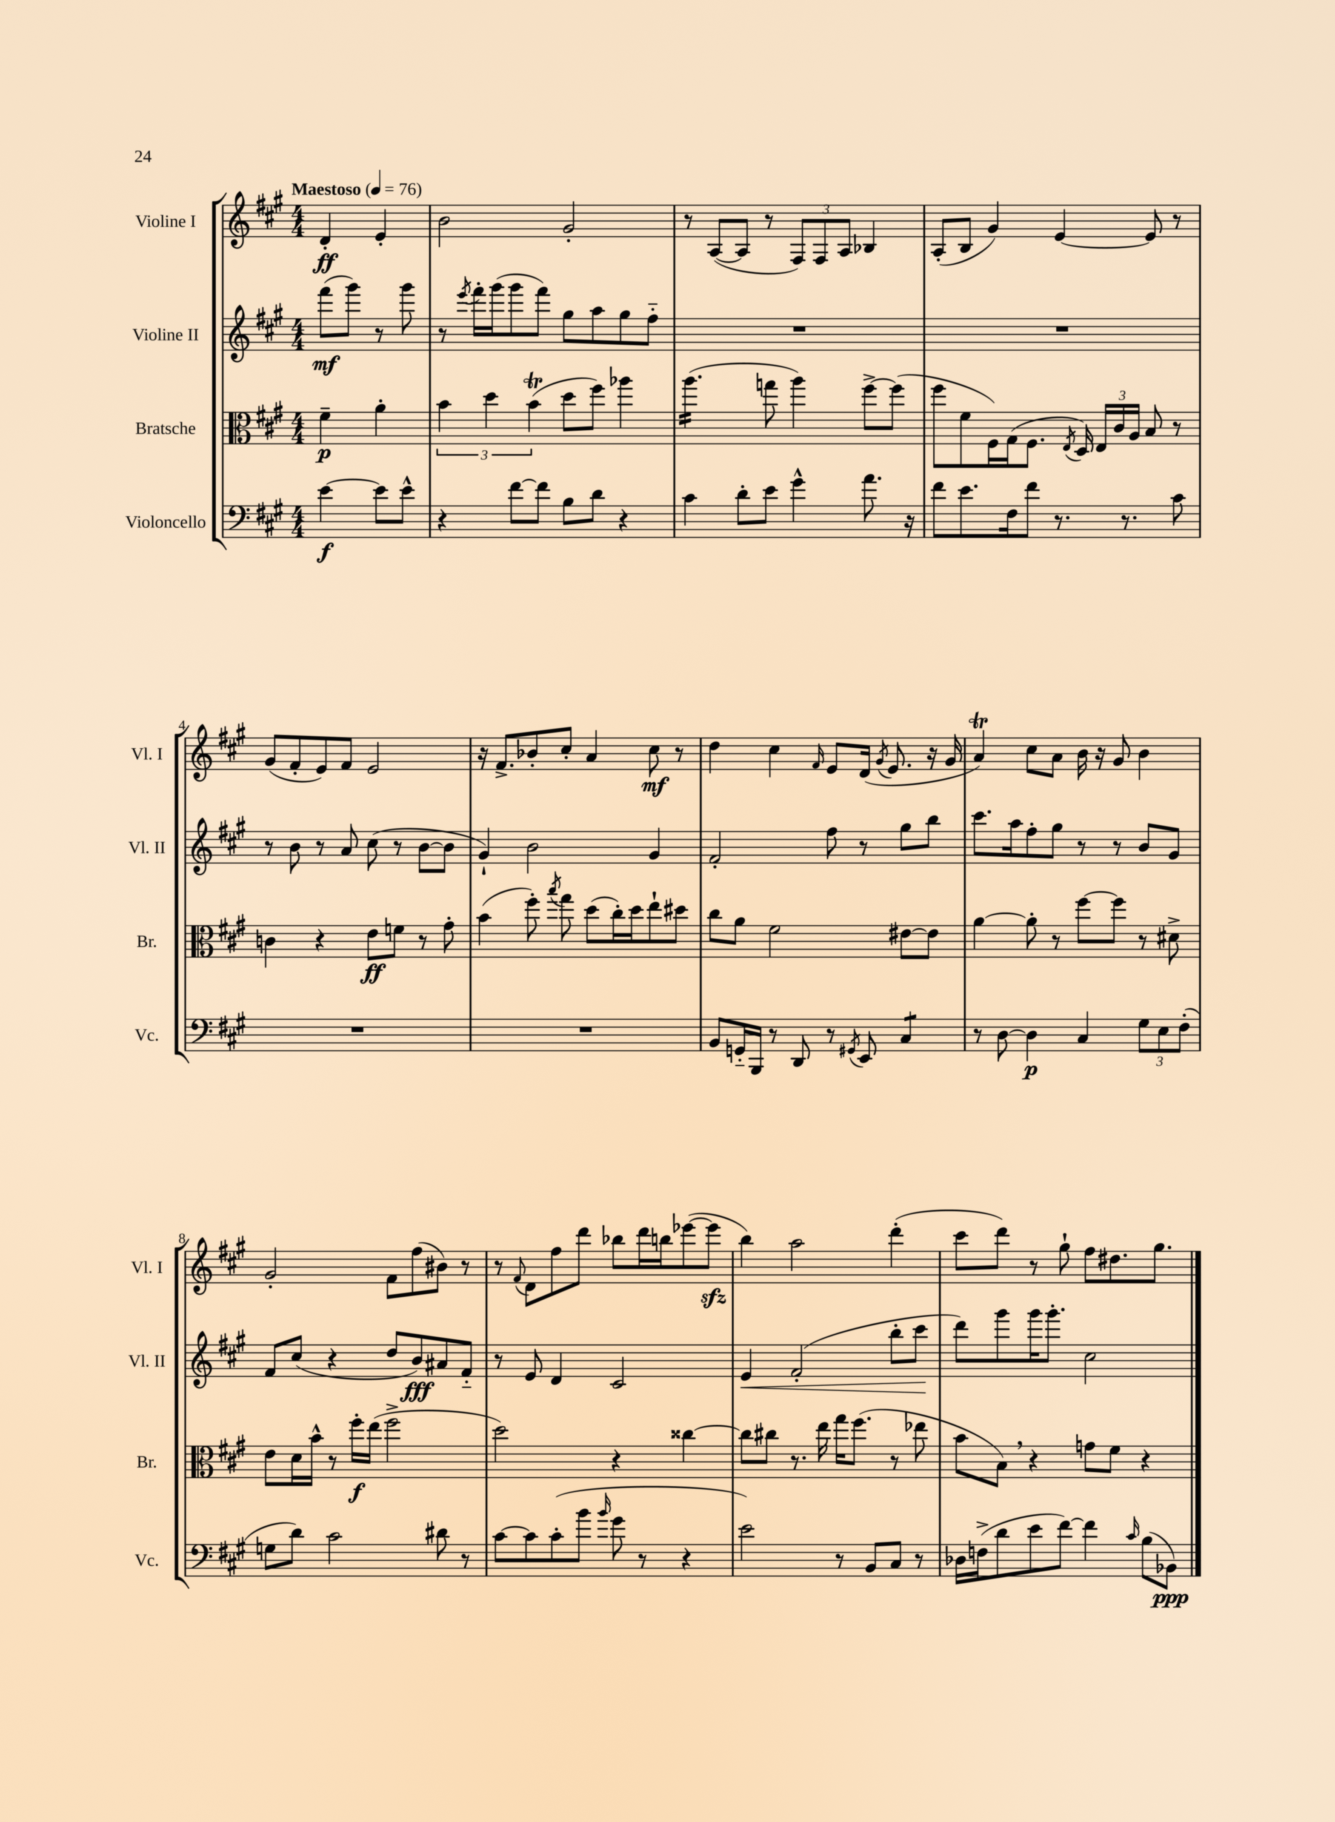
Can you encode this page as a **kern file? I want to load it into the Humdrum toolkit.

**kern	**kern	**kern	**kern
*staff4	*staff3	*staff2	*staff1
*clefF4	*clefC3	*clefG2	*clefG2
*k[f#c#g#]	*k[f#c#g#]	*k[f#c#g#]	*k[f#c#g#]
*M4/4	*M4/4	*M4/4	*M4/4
*MM76	*MM76	*MM76	*MM76
[4e\	4f#~\	(8fff#\L	4d'/
.	.	8ggg#\J)	.
8e\]L	4a'\	8r	4e'/
8e^^\J	.	8ggg#\	.
=	=	=	=
4r	6b\	8r	2b\
.	.	8qeee/	.
.	.	16fff#'\LL	.
.	6dd\	.	.
.	.	(16ggg#\J	.
[8f#\L	.	8ggg#\	.
.	(6b\	.	.
8f#\]J	.	8fff#\J)	.
8B\L	8dd\L	8gg#\L	2g#'/
8d\J	8ff#\J)	8aa\	.
4r	4aa-\	8gg#\	.
.	.	8ff#'~\J	.
=	=	=	=
4c#\	(4.aa\	1r	8r
.	.	.	([8A/L
8d'\L	.	.	8A/]J
8e\J	8gg\	.	8r
4g#^^\	4aa\)	.	12F#/L)
.	.	.	12F#/
.	.	.	12A/J
8.a\	[8ff#^\L	.	4B-/
.	(8ff#\]J	.	.
16r	.	.	.
=	=	=	=
8f#\L	8ff#\L	1r	(8A'/L
8.e\	8f#\	.	8B/J
.	16F#\L)	.	4g#/)
16F#\k	(16G#\J	.	.
8f#\J	8.F#\J	.	.
8.r	.	.	[4e/
.	8qE/	.	.
.	16D/)	.	.
.	24E/LL	.	.
.	24c#/	.	.
8.r	.	.	.
.	24A/JJ	.	.
.	8B/	.	8e/]
8c#\	8r	.	8r
=	=	=	=
1r	4c\	8r	(8g#/L
.	.	8b\	8f#'/
.	4r	8r	8e/)
.	.	8a/	8f#/J
.	8e\L	(8cc#\	2e/
.	8f\J	8r	.
.	8r	[8b\L	.
.	8g#'\	8b\]J	.
=	=	=	=
1r	(4b\	4g#`/)	16r
.	.	.	8.f#^/L
.	8ff#'\)	2b\	8b-'/
.	8qbb/	.	.
.	8gg#\	.	8cc#'/J
.	(8dd\L	.	4a/
.	16cc#'\L)	.	.
.	16dd\J	.	.
.	8ee`\	4g#/	8cc#\
.	8dd#\J	.	8r
=	=	=	=
8BB/L	8cc#\L	2f#'/	4dd\
16GG'~/L	8a\J	.	.
16BBB/JJ	.	.	.
8r	2f#\	.	4cc#\
8DD/	.	.	.
.	.	.	16qqf#/
8r	.	8ff#\	8e/L
8qGG#/	.	.	.
8EE/	.	8r	(16d/Jk
.	.	.	8qg#/
.	.	.	8.e/
4C#/	[8e#\L	8gg#\L	.
.	8e#\]J	8bb\J	16r
.	.	.	16g#/
=	=	=	=
8r	[4a\	8.ccc#\L	4a/)
[8D\	.	.	.
.	.	16aa\k	.
4D\]	8a'\]	8ff#'\	8cc#\L
.	8r	8gg#\J	8a\J
4C#/	[8ff#\L	8r	16b\
.	.	.	16r
.	8ff#\]J	8r	8g#/
12G#\L	8r	8b/L	4b\
12E\	.	.	.
.	8d#^\	8g#/J	.
(12F#'\J	.	.	.
=	=	=	=
8G\L	8e\L	8f#/L	2g#'/
8d\J)	16d\L	(8cc#/J	.
.	16b^^\JJ	.	.
2c#\	8r	4r	.
.	16ff#'\LL	.	.
.	(16ee\JJ	.	.
.	2ff#^\	8dd/L	8f#\L
.	.	8b/)	(8ff#\
8d#\	.	8a#/	8b#\J)
8r	.	8f#'~/J	8r
=	=	=	=
[8c#\L	2dd\)	8r	8r
.	.	.	8qqf#/
8c#\]	.	8e/	8d\L
(8c#'\	.	4d/	8ff#\
8b\J	.	.	8ddd\J
16qqb/	.	.	.
8g#\	4r	2c#/	8bb-\L
8r	.	.	16ddd\L
.	.	.	16bb\J
4r	[4cc##\	.	([8eee-\
.	.	.	8eee-\]J
=	=	=	=
2e\)	8cc##\]L	4e/	4bb\)
.	8cc#\J	.	.
.	8.r	(2f#'/	2aa\
.	16ee\	.	.
8r	16gg#\LK	.	.
.	(8.ff#\J	.	.
8BB/L	.	.	.
8C#/J	8r	8bb'\L	(4ddd'\
8r	8ee-\	8ccc#\J	.
=	=	=	=
16D-\LL	8b\L	8ddd\L)	8ccc#\L
(16F^\J	.	.	.
8d\	8B\J)	8ggg#\	8ddd\J)
8e\	4r	16ggg#\K	8r
.	.	8.ggg#'\J	.
[8f#\J)	.	.	8gg#`\
4f#\]	8g\L	2cc#\	8ff#\L
.	8f#\J	.	8.dd#\
16qqc#/	.	.	.
(8B\L	4r	.	.
.	.	.	8.gg#\J
8BB-\J)	.	.	.
==	==	==	==
*-	*-	*-	*-
